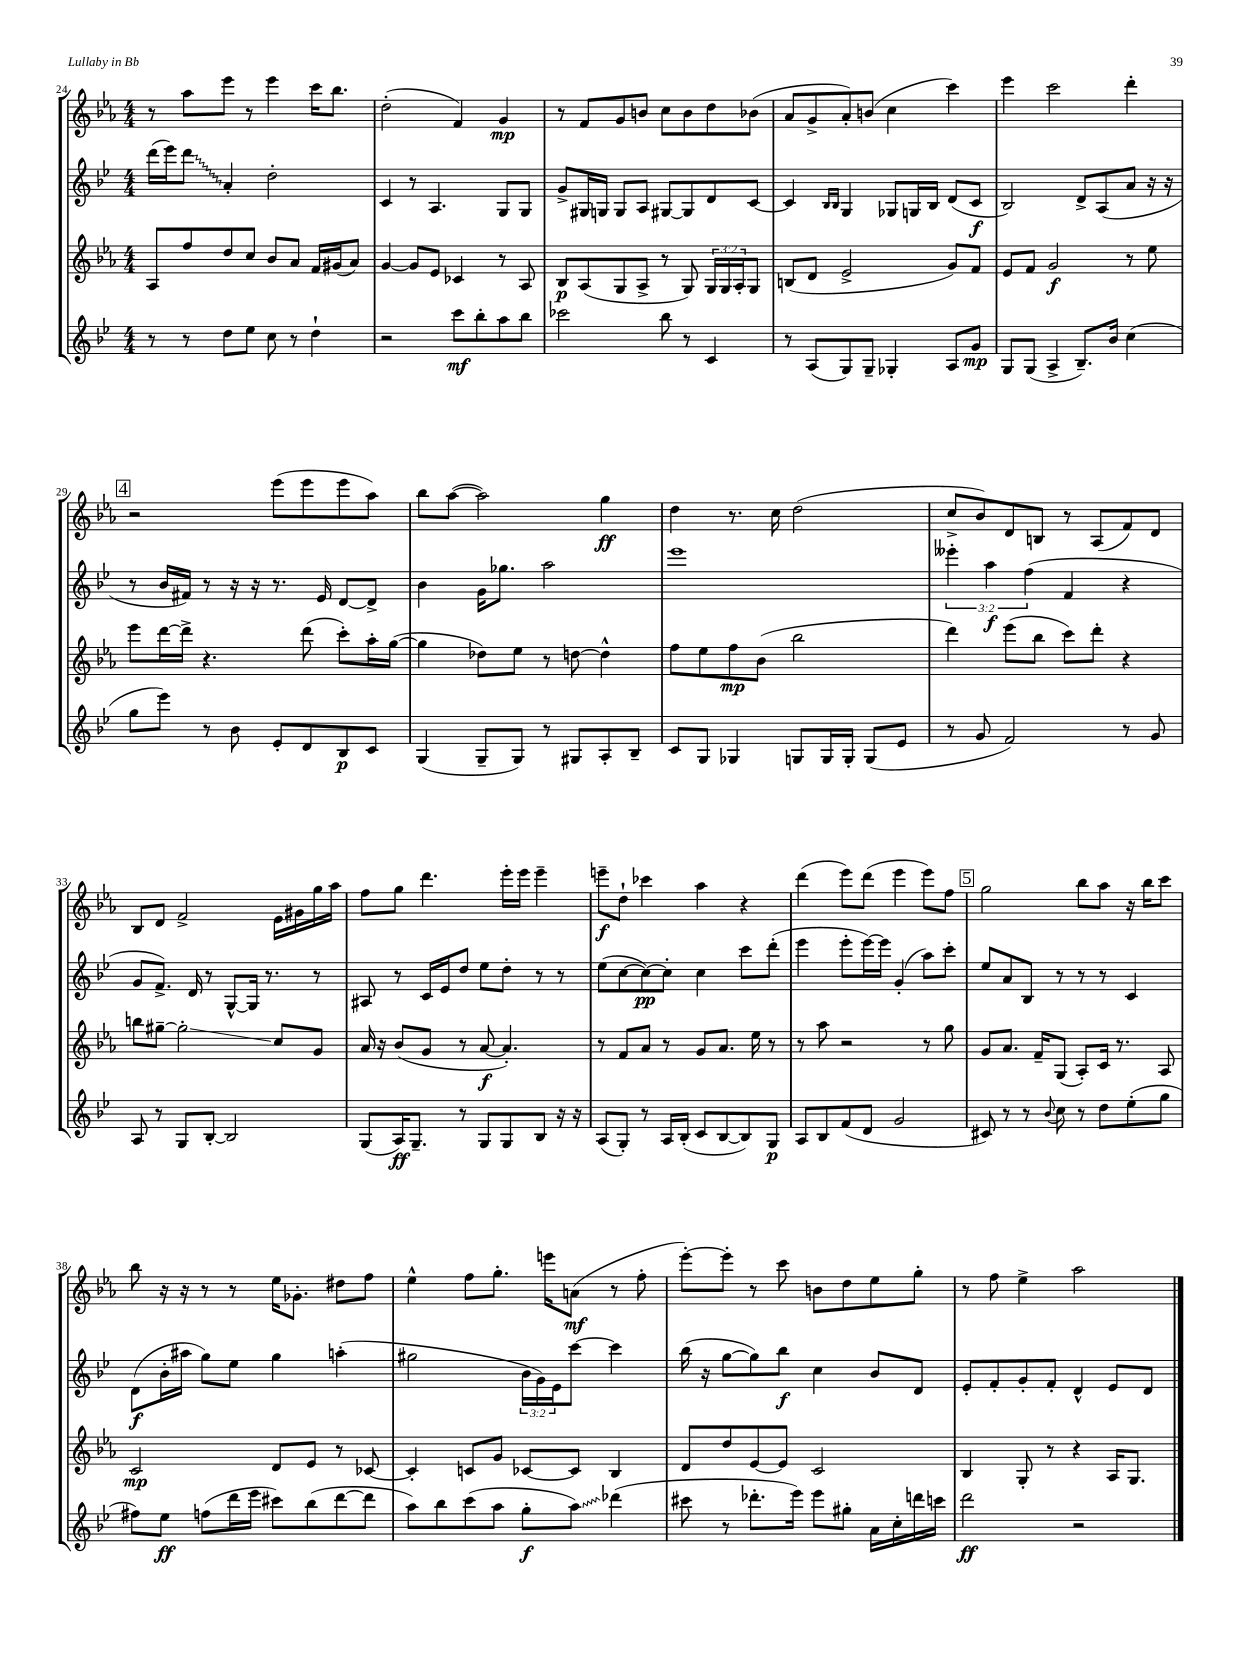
<<
\new StaffGroup <<
\new Staff = "s0" {
    \clef treble \key ees \major \numericTimeSignature \time 4/4
    r8 aes''8 ees'''8 r8 ees'''4 c'''16 bes''8. |
    d''2-.( f'4) g'4\mp |
    r8 f'8 g'8 b'8 c''8 b'8 d''8 bes'8( |
    aes'8 g'8-> aes'8-.) b'8( c''4 c'''4) |
    ees'''4 c'''2 d'''4-. |
    \mark \markup { \box "4" } r2 ees'''8( ees'''8 ees'''8 aes''8) |
    bes''8 aes''8~( aes''2) g''4\ff |
    d''4 r8. c''16 d''2( |
    c''8-> bes'8) d'8 b8 r8 aes8( f'8) d'8 |
    bes8 d'8 f'2-> ees'16 gis'16 g''16 aes''16 |
    f''8 g''8 d'''4. ees'''16-. ees'''16 ees'''4-- |
    e'''8--\f d''8-! ces'''4 aes''4 r4 |
    d'''4( ees'''8) d'''8( ees'''4 ees'''8) f''8 |
    \mark \markup { \box "5" } g''2 bes''8 aes''8 r16 bes''16 c'''8 |
    bes''8 r16 r16 r8 r8 ees''16 ges'8.-. dis''8 f''8 |
    ees''4-^ f''8 g''8.-. e'''16 a'8\mf( r8 f''8-. |
    ees'''8~-.) ees'''8-. r8 c'''8 b'8 d''8 ees''8 g''8-. |
    r8 f''8 ees''4-> aes''2 \bar "|." |
}
\new Staff = "s1" {
    \clef treble \key bes \major \numericTimeSignature \time 4/4 \override Staff.TupletNumber.text = #tuplet-number::calc-fraction-text
    d'''16( ees'''16) \once \override Glissando.style = #'zigzag d'''8\glissando a'4-. d''2-. |
    c'4 r8 a4. g8 g8 |
    g'8-> gis16 g16 g8 a8 gis8~ gis8 d'8 c'8~ |
    c'4 \grace { bes16 bes16 } g4 ges8 g16 bes16 d'8( c'8\f |
    bes2) d'8-> a8( a'8 r16 r16 |
    \mark \markup { \box "4" } r8 bes'16 fis'16) r8 r16 r16 r8. ees'16 d'8~ d'8-> |
    bes'4 g'16 ges''8. a''2 |
    ees'''1 |
    \tuplet 3/2 { eeses'''4-. a''4\f f''4( } f'4 r4 |
    g'8 f'8.->) d'16 r8 g8~-^ g16 r8. r8 |
    ais8 r8 c'16 ees'16 d''8 ees''8 d''8-. r8 r8 |
    ees''8( c''8~ c''8~\pp) c''8-. c''4 c'''8 d'''8-.( |
    ees'''4 ees'''8-. ees'''16~) ees'''16 g'4-.( a''8) c'''8-. |
    \mark \markup { \box "5" } ees''8 a'8 bes8 r8 r8 r8 c'4 |
    d'8\f( bes'16-. ais''16 g''8) ees''8 g''4 a''4-.( |
    gis''2 \tuplet 3/2 { bes'16 g'16) ees'16 } c'''8~ c'''4 |
    bes''16( r16 g''8~ g''8) bes''8\f c''4 bes'8 d'8 |
    ees'8-. f'8-. g'8-. f'8-. d'4-^ ees'8 d'8 \bar "|." |
}
\new Staff = "s2" {
    \clef treble \key ees \major \numericTimeSignature \time 4/4 \override Staff.TupletNumber.text = #tuplet-number::calc-fraction-text
    aes8 f''8 d''8 c''8 bes'8 aes'8 f'16 gis'16( aes'8) |
    g'4~ g'8 ees'8 ces'4 r8 aes8 |
    bes8\p aes8( g8 aes8-> r8 g8) \tuplet 3/2 { g16 g16 aes16-. } g8 |
    b8( d'8 ees'2-> g'8) f'8 |
    ees'8 f'8 g'2\f r8 ees''8 |
    \mark \markup { \box "4" } ees'''8 d'''16~ d'''16-> r4. d'''8( c'''8-.) aes''16-. g''16~( |
    g''4 des''8) ees''8 r8 d''8~ d''4-^ |
    f''8 ees''8 f''8\mp bes'8( bes''2 |
    d'''4) ees'''8( bes''8 c'''8) d'''8-. r4 |
    b''8 gis''8~-- gis''2-.\glissando c''8 g'8 |
    aes'16 r16 bes'8( g'8 r8 aes'8~\f aes'4.-.) |
    r8 f'8 aes'8 r8 g'8 aes'8. ees''16 r8 |
    r8 aes''8 r2 r8 g''8 |
    \mark \markup { \box "5" } g'8 aes'8. f'16-- g8( aes8-.) c'16 r8. aes8 |
    c'2\mp d'8 ees'8 r8 ces'8~ |
    ces'4-. c'8 g'8 ces'8~ ces'8 bes4 |
    d'8 d''8 ees'8~ ees'8 c'2 |
    bes4 g8-. r8 r4 aes16 g8. \bar "|." |
}
\new Staff = "s3" {
    \clef treble \key bes \major \numericTimeSignature \time 4/4
    r8 r8 d''8 ees''8 c''8 r8 d''4-! |
    r2 c'''8\mf bes''8-. a''8 bes''8 |
    ces'''2 bes''8 r8 c'4 |
    r8 a8( g8) g8-- ges4-. a8 g'8\mp |
    g8 g8( a4-> bes8.--) bes'16 c''4( |
    \mark \markup { \box "4" } g''8 ees'''8) r8 bes'8 ees'8-. d'8 bes8\p c'8 |
    g4( g8-- g8) r8 gis8 a8-. bes8-- |
    c'8 g8 ges4 g8 g16 g16-. g8( ees'8 |
    r8 g'8 f'2) r8 g'8 |
    a8 r8 g8 bes8~-. bes2 |
    g8( a16\ff) g8.-- r8 g8 g8 bes8 r16 r16 |
    a8( g8-.) r8 a16 bes16-.( c'8 bes8~ bes8) g8\p |
    a8 bes8 f'8( d'8 g'2 |
    \mark \markup { \box "5" } cis'8) r8 r8 \appoggiatura { bes'8 } c''8 r8 d''8 ees''8-.( g''8 |
    fis''8) ees''8\ff f''8( d'''16 ees'''16 cis'''8) bes''8( d'''8~ d'''8 |
    a''8) bes''8 c'''8( a''8 g''8-.\f \once \override Glissando.style = #'zigzag a''8\glissando) des'''4( |
    cis'''8 r8 des'''8.-. ees'''16) ees'''8 gis''8-. a'16 c''16-. d'''16 c'''16 |
    d'''2\ff r2 \bar "|." |
}
>>
>>
\layout { \context { \Score currentBarNumber = #24 } }
